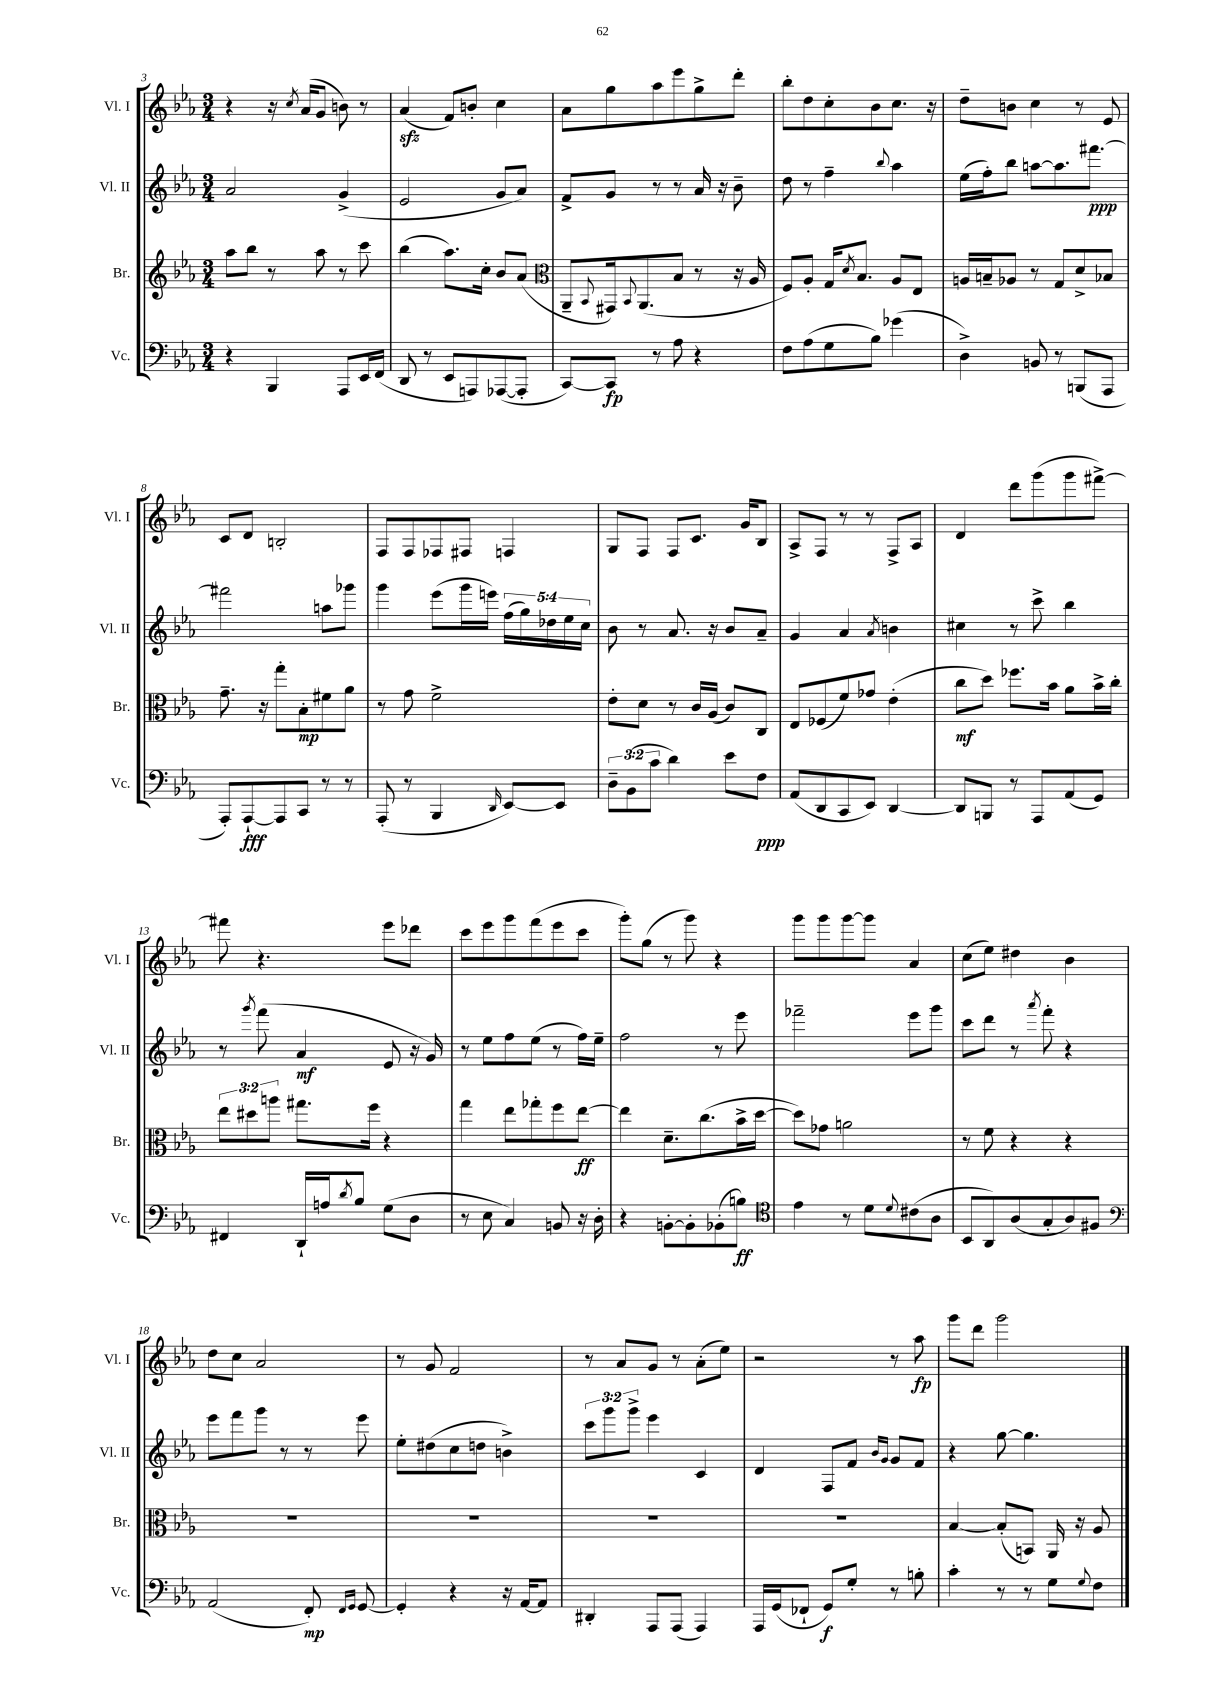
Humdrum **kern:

**kern	**kern	**kern	**kern
*staff4	*staff3	*staff2	*staff1
*clefF4	*clefG2	*clefG2	*clefG2
*k[b-e-a-]	*k[b-e-a-]	*k[b-e-a-]	*k[b-e-a-]
*M3/4	*M3/4	*M3/4	*M3/4
4r	8aa-	2a-	4r
.	8bb-	.	.
4BBB-	8r	.	16r
.	.	.	8qcc
.	.	.	(16a-
.	8aa-	.	8g
8AAA-	8r	(4g^	8b)
16EE-	8ccc	.	8r
(16FF	.	.	.
=	=	=	=
8DD	(4bb-	2e-	(4a-
8r	.	.	.
8EE-	8.aa-)	.	8f)
8AAA)	.	.	8b'
.	16cc'	.	.
([8AAA-	8b-	8g	4cc
8AAA-']	(8a-	8a-)	.
=	=	=	=
*	*clefC3	*	*
[8CC)	8AA-~	8f^	8a-
.	8qqBB-	.	.
8CC]	16GG#)	8g	8gg
.	8qqBB-	.	.
.	(8.AA-	.	.
8r	.	8r	8aa-
8A-	8B-	8r	8eee-
4r	8r	16a-	8gg^
.	.	16r	.
.	16r	8b-~	8ddd'
.	16A-	.	.
=	=	=	=
8F	8F)	8dd	8bb-'
(8A-	8A-'	8r	8dd
8G	16G	4ff~	8cc'
.	8qd	.	.
.	8.B-	.	.
8B-)	.	.	8b-
.	.	8qqbb-	.
(4g-	8A-	4aa-	8.cc
.	8E-	.	.
.	.	.	16r
=	=	=	=
4D^)	16A	(16ee-	8dd~
.	16B~	16ff')	.
.	8A-	8bb-	8b
8BB	8r	[8aa	4cc
8r	8G	8.aa]	.
(8BBB	8d^	.	8r
.	.	[8.fff#	.
8AAA-	8B-	.	8e-
=	=	=	=
8AAA-')	8.g~	2fff#]	8c
[8AAA-`	.	.	8d
.	16r	.	.
8AAA-]	8gg'	.	2B'
8CC	8B-'	.	.
8r	8f#	8aa	.
8r	8a-	8ggg-	.
=	=	=	=
(8AAA-'	8r	4ggg	8F
8r	8g	.	8F
4BBB-	2f^	(8eee-	8F-
.	.	16ggg	8F#
.	.	16eee)	.
16qqDD	.	.	.
[8EE-)	.	(20ff	4F
.	.	20gg)	.
.	.	20dd-	.
8EE-]	.	.	.
.	.	20ee-	.
.	.	20cc	.
=	=	=	=
12D~	8e-'	8b-	8G
(12BB-	.	.	.
.	8d	8r	8F
12c	.	.	.
4d)	8r	8.a-	8F
.	16c	.	8.c
.	(16A-	16r	.
8e-	8c)	8b-	.
.	.	.	16g
8F	8C	8a-~	8B-
=	=	=	=
(8AA-	8E-	4g	8A-^
8DD	(8F-	.	8F
8CC	8f)	4a-	8r
8EE-)	8g-	.	8r
.	.	8qa-	.
[4DD	(4e-'	4b	8F^
.	.	.	8A-
=	=	=	=
8DD]	8cc	4cc#	4d
8BBB	8dd)	.	.
8r	8.ff-	8r	8ddd
8AAA-	.	8ccc^	(8ggg
.	16b-	.	.
(8AA-	8a-	4bb-	8ggg
8GG)	16b-^	.	[8fff#^)
.	16cc'	.	.
=	=	=	=
4FF#	12ee-	8r	8fff#]
.	12dd#	.	.
.	.	8qggg	.
.	.	(8fff	4.r
.	12aa	.	.
16DD`	8.gg#	4a-	.
16A	.	.	.
8qd	.	.	.
8B-	.	.	.
.	16ff	.	.
(8G	4r	8e-	8eee-
8D	.	16r	8ddd-
.	.	16g)	.
=	=	=	=
8r	4gg	8r	8ccc
8E-	.	8ee-	8eee-
4C)	8ee-	8ff	8ggg
.	8gg-'	(8ee-	(8fff
8BB	8ff	8r	8eee-
16r	[8ee-	16ff)	8ccc
16D'	.	16ee-~	.
=	=	=	=
4r	4ee-]	2ff	8ggg')
.	.	.	(8gg
[8BB'	8.d~	.	8r
8BB']	.	.	8ggg)
.	(8.cc	.	.
(8BB-'	.	8r	4r
8B)	16b-^	8eee-	.
.	[16dd	.	.
=	=	=	=
*clefC4	*	*	*
4e-	8dd])	2fff-~	8ggg
.	8g-	.	8ggg
8r	2a	.	[8ggg
8d	.	.	8ggg]
8qqd	.	.	.
(8c#	.	8eee-	4a-
8A-	.	8ggg	.
=	=	=	=
8BB-	8r	8ccc	(8cc
8AA-)	8f	8ddd	8ee-)
(8A-	4r	8r	4dd#
.	.	8qaaa-	.
8G'	.	8fff'	.
8A-)	4r	4r	4b-
8F#	.	.	.
=	=	=	=
*clefF4	*	*	*
(2AA-	2.r	8eee-	8dd
.	.	8fff	8cc
.	.	8ggg	2a-
.	.	8r	.
8FF')	.	8r	.
16qqFF	.	.	.
16qqGG	.	.	.
[8GG	.	8eee-	.
=	=	=	=
4GG']	2.r	8ee-'	8r
.	.	(8dd#	8g
4r	.	8cc	2f
.	.	8dd	.
16r	.	4b^)	.
[16AA-	.	.	.
8AA-]	.	.	.
=	=	=	=
4DD#'	2.r	12ccc	8r
.	.	12ggg	.
.	.	.	8a-
.	.	12ggg^	.
8AAA-	.	4eee-	8g
(8AAA-	.	.	8r
4AAA-)	.	4c	(8a-'
.	.	.	8ee-)
=	=	=	=
16AAA-	2.r	4d	2r
(16GG	.	.	.
8FF-`	.	.	.
8GG)	.	8F	.
8G'	.	8f	.
.	.	16qqb-	.
.	.	16qqg	.
8r	.	8g	8r
8B'	.	8f	8aa-
=	=	=	=
4c'	[4B-	4r	8ggg
.	.	.	8ddd
8r	(8B-']	[8gg	2ggg
8r	8BB)	4.gg]	.
8G	16AA-	.	.
.	16r	.	.
8qqG	.	.	.
8F	8A-	.	.
==	==	==	==
*-	*-	*-	*-
